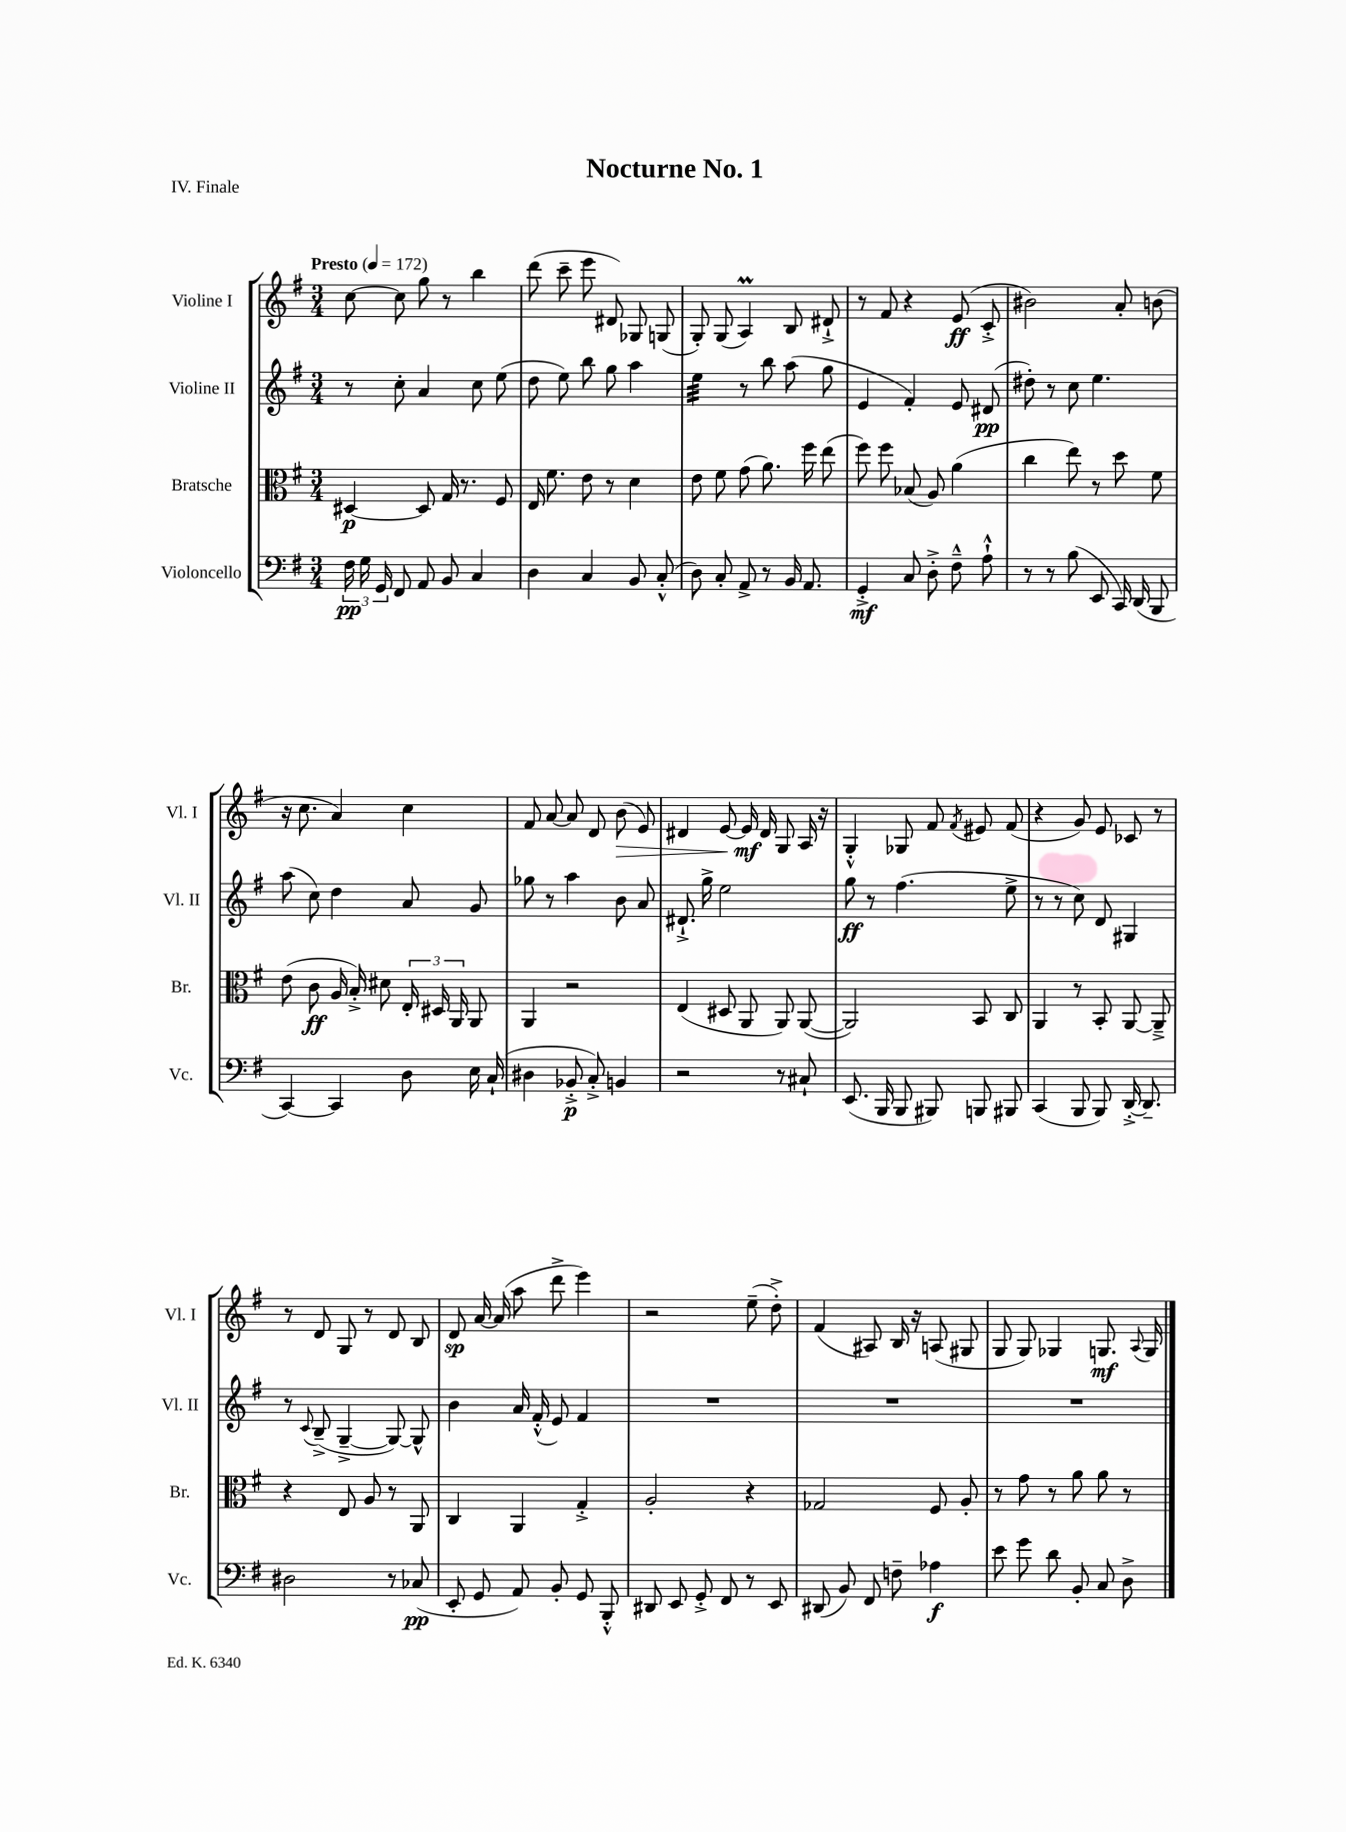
\header { title = "Nocturne No. 1" piece = "IV. Finale" }
<<
\new StaffGroup <<
\new Staff = "s0" \with { instrumentName = "Violine I" shortInstrumentName = "Vl. I" } {
    \clef treble \key g \major \numericTimeSignature \time 3/4 \tempo "Presto" 4 = 172
    \autoBeamOff c''8~ c''8 g''8 r8 b''4 |
    d'''8( c'''8-- e'''8 dis'8) ges8 g8( |
    g8-.) g8( a4\prall) b8 dis'8-!-> |
    r8 fis'8 r4 e'8\ff( c'8-.-> |
    bis'2) a'8-. b'8( |
    r16 c''8. a'4) c''4 |
    fis'8 a'8~ a'8 d'8 b'8\>( e'8) |
    dis'4 e'8~ e'16\mf\! dis'16 g8 a16 r16 |
    g4-.-^ ges8 fis'8 \acciaccatura { fis'8 } eis'8 fis'8( |
    r4 g'8) e'8 ces'8 r8 |
    r8 d'8 g8 r8 d'8 b8 |
    d'8\sp a'16~ a'16( a''8 d'''8-> e'''4) |
    r2 e''8--( d''8-.->) |
    fis'4( ais8) b16 r16 a8( gis8 |
    g8 g8) ges4 g8.\mf \appoggiatura { a8 } g16 \bar "|." |
}
\new Staff = "s1" \with { instrumentName = "Violine II" shortInstrumentName = "Vl. II" } {
    \clef treble \key g \major \numericTimeSignature \time 3/4
    \autoBeamOff r8 c''8-. a'4 c''8 e''8( |
    d''8 e''8) b''8 g''8 a''4 |
    e''4:32 r8 b''8 a''8( g''8 |
    e'4 fis'4-.) e'8 dis'8\pp( |
    dis''8-.) r8 c''8 e''4. |
    a''8( c''8) d''4 a'8 g'8 |
    ges''8 r8 a''4 b'8 a'8 |
    dis'8.-!-> g''16-> e''2 |
    g''8\ff r8 fis''4.( e''8-> |
    r8 r8 c''8) d'8 gis4 |
    r8 \appoggiatura { c'8 } b8--->( g4~---> g8~) g8-^ |
    b'4 a'16 fis'16-.-^( e'8) fis'4 |
    R2. |
    R2. |
    R2. \bar "|." |
}
\new Staff = "s2" \with { instrumentName = "Bratsche" shortInstrumentName = "Br." } {
    \clef alto \key g \major \numericTimeSignature \time 3/4
    \autoBeamOff dis4~\p dis8 g16 r8. fis8 |
    e16 fis'8. e'8 r8 d'4 |
    e'8 fis'8 g'8( a'8.) fis''16 e''8( |
    fis''8) fis''8 bes8( a8) a'4( |
    c''4 e''8) r8 d''8 fis'8 |
    e'8( c'8\ff a16 b16-.->) dis'8 \tuplet 3/2 { e16-. dis16 a,16 } a,8 |
    a,4 r2 |
    e4( dis8 a,8 a,8) a,8~( |
    a,2) b,8 c8 |
    a,4 r8 b,8-. a,8~ a,8---> |
    r4 e8 a8 r8 a,8 |
    c4 a,4 g4-.-> |
    a2-. r4 |
    ges2 fis8 a8-. |
    r8 g'8 r8 a'8 a'8 r8 \bar "|." |
}
\new Staff = "s3" \with { instrumentName = "Violoncello" shortInstrumentName = "Vc." } {
    \clef bass \key g \major \numericTimeSignature \time 3/4
    \autoBeamOff \tuplet 3/2 { fis16\pp g16 g,16 } fis,8 a,8 b,8 c4 |
    d4 c4 b,8 c8-.-^( |
    d8) c8-. a,8-> r8 b,16 a,8. |
    g,4-.->\mf c8 d8-.-> fis8---^ a8-!-^ |
    r8 r8 b8( e,8 c,16) d,16( b,,8 |
    c,4~) c,4 d8 e16 c16-!( |
    dis4 bes,8-.->\p c8-.->) b,4 |
    r2 r8 cis8-! |
    e,8.( b,,16 b,,8 bis,,8) b,,8 bis,,8 |
    c,4( b,,8 b,,8) d,16~-.-> d,8.-- |
    dis2 r8 ces8\pp( |
    e,8-. g,8 a,8) b,8-. g,8 b,,8-.-^ |
    dis,8 e,8 g,8-.-> fis,8 r8 e,8 |
    dis,8( b,8) fis,8 f8-- aes4\f |
    e'8 g'8 d'8 b,8-. c8 d8-> \bar "|." |
}
>>
>>
\layout { \context { \Score \remove "Bar_number_engraver" } }
